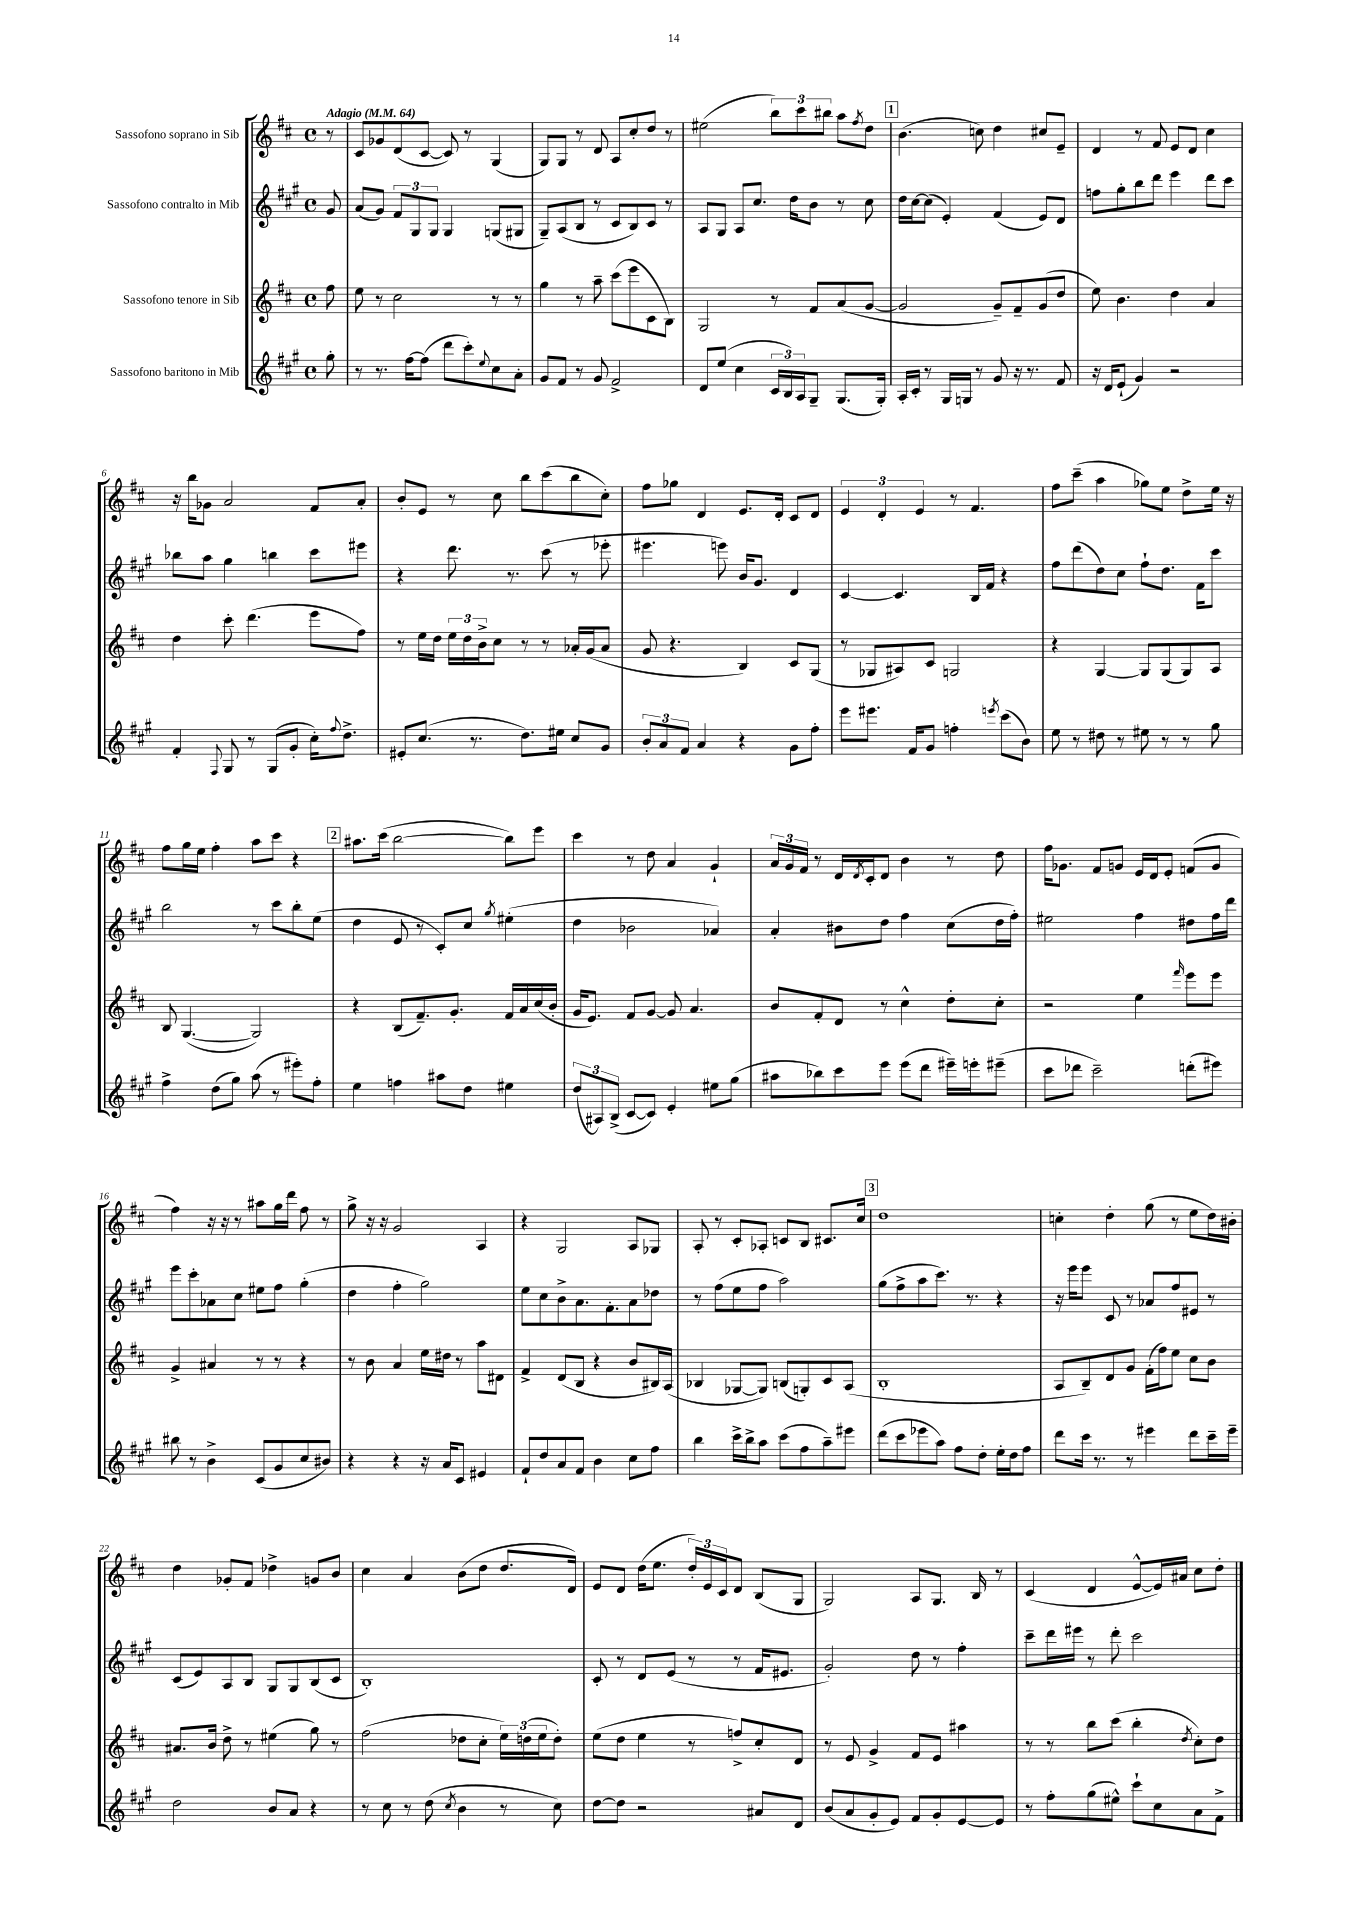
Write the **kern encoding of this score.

**kern	**kern	**kern	**kern
*staff4	*staff3	*staff2	*staff1
*clefG2	*clefG2	*clefG2	*clefG2
*k[f#c#g#]	*k[f#c#]	*k[f#c#g#]	*k[f#c#]
*M4/4	*M4/4	*M4/4	*M4/4
*met(c)	*met(c)	*met(c)	*met(c)
*MM64	*MM64	*MM64	*MM64
8gg#'	8ff#	8g#	8r
=	=	=	=
8r	8ee	(8a	8c#
8.r	8r	8g#)	8g-
.	2cc#	12f#	(8d
[16ff#	.	.	.
.	.	12G#	.
(8ff#]	.	.	[8c#
.	.	12G#	.
8ddd	.	4G#	8c#])
8ccc#')	.	.	8r
8qqee	.	.	.
8cc#	8r	(8G	(4G
8a'	8r	8G#	.
=	=	=	=
8g#	4gg	8G#~)	8G)
8f#	.	(8A	8G
8r	8r	8B	8r
8g#	8aa~	8r	8d
2f#^	(8ccc#	8c#	8A
.	8eee	8B)	8cc#'
.	8c#	8c#	8dd
.	8B)	8r	8r
=	=	=	=
8d	2G	8A	(2ee#
(8ee	.	8G#	.
4cc#	.	8A	.
.	.	8.cc#	.
24c#	8r	.	12bb)
24B)	.	.	.
.	.	16dd	.
24A	.	.	12ccc#
8G#~	8f#	8b	.
.	.	.	12bb#
(8.G#	(8a	8r	8aa
.	.	.	8qff#
.	[8g	8cc#	8dd
16G#')	.	.	.
=	=	=	=
16A'	2g]	16dd	(4.b
16c#'	.	[16cc#	.
8r	.	(8cc#]	.
16G#	.	4e')	.
16G	.	.	.
8r	.	.	8cc)
8g#	8g~)	(4f#	4dd
16r	8f#~	.	.
8.r	.	.	.
.	(8g	8e)	8cc#
8f#	8dd	8d	8e~
=	=	=	=
16r	8ee)	8ff	4d
16d	.	.	.
(8e`	4.b	8gg#'	.
4g#)	.	8bb	8r
.	.	8ddd	8f#
2r	4dd	4eee	8e
.	.	.	8d
.	4a	8ddd	4cc#
.	.	8ccc#	.
=	=	=	=
4f#'	4dd	8bb-	16r
.	.	.	16bb
.	.	8aa	8g-
8qqF#	.	.	.
8G#	8ccc#'	4gg#	2a
8r	(4.ddd	.	.
(8G#	.	4bb	.
8g#'	.	.	.
16cc#')	8eee	8ccc#	8f#
8qqff#	.	.	.
8.dd^	.	.	.
.	8ff#)	8eee#	8a'
=	=	=	=
8e#'	8r	4r	8b'
(8.cc#	16ee	.	8e
.	16dd	.	.
.	24ee	8.ddd	8r
.	24dd	.	.
8.r	.	.	.
.	24b^	.	.
.	8cc#	.	8cc#
.	.	8.r	.
8.dd)	8r	.	8bb
.	8r	(8ccc#	(8ccc#
16ee#	.	.	.
8cc#	16a-'	8r	8bb
.	(16g	.	.
8g#	8a-	8eee-'	8cc#')
=	=	=	=
12b'	8g	4.eee#	8ff#
12a	.	.	.
.	4.r	.	8gg-
12f#	.	.	.
4a	.	.	4d
.	.	8eee)	.
4r	4B)	16b	8.e
.	.	8.g#	.
.	.	.	16d'
8g#	8c#	4d	8c#
8ff#'	(8G	.	8d
=	=	=	=
8eee	8r	[4c#	6e
8.eee#	8G-	.	.
.	.	.	6d'
.	8A#)	4.c#]	.
16f#	.	.	.
.	.	.	6e
8g#	8c#	.	.
4ff'	2G	.	8r
.	.	16B	4.f#
.	.	16f#	.
8qeee	.	.	.
(8ccc#	.	4r	.
8b)	.	.	.
=	=	=	=
8ee	4r	8ff#	8ff#
8r	.	(8ddd	(8ccc#~
8dd#	[4G	8dd)	4aa
8r	.	8cc#	.
8ee#	8G]	8ff#`	8gg-)
8r	(8G	8.dd	8ee
8r	8G)	.	8dd^
.	.	16f#	.
8gg#	8A	8ccc#	16ee
.	.	.	16r
=	=	=	=
4ff#^	8B	2bb	8ff#
.	([4.G	.	16gg
.	.	.	16ee
(8dd	.	.	4ff#'
8gg#)	.	.	.
(8aa	2G])	8r	8aa
8r	.	8ccc#	8ccc#
8eee#')	.	8bb'	4r
8ff#'	.	(8ee	.
=	=	=	=
4ee	4r	4dd	8.aa#
.	.	.	(16ccc#
4ff	(8B	8e	[2bb
.	8.f#~)	8r	.
8aa#	.	8c#')	.
.	8.g'	.	.
8dd	.	8cc#	.
.	.	8qgg#	.
4ee#	16f#	(4ee#'	8bb])
.	16a	.	.
.	(16cc#	.	8eee
.	16b'	.	.
=	=	=	=
(12dd	16g	4dd	4ccc#
.	8.e)	.	.
12A#)	.	.	.
(12B^	.	.	.
[8c#	8f#	2b-	8r
8c#])	[8g	.	8dd
4e'	8g]	.	4a
.	4.a	.	.
8ee#	.	4a-)	4g`
(8gg#	.	.	.
=	=	=	=
8aa#	8b	4a'	24a
.	.	.	24g
.	.	.	24f#
8bb-)	8f#'	.	8r
8ccc#	8d	8b#	16d
.	.	.	8qd
.	.	.	16c#'
8eee	8r	8dd	8d
(8eee	4cc#^^	4ff#	4b
8ddd	.	.	.
16eee#~)	8dd'	(8cc#	8r
16eee'	.	.	.
(8eee#~	8cc#'	16dd	8dd
.	.	16ff#')	.
=	=	=	=
8ccc#	2r	2ee#	16ff#
.	.	.	8.g-
8ddd-	.	.	.
2ccc#~)	.	.	8f#
.	.	.	8g
.	4ee	4ff#	16e
.	.	.	16d
.	.	.	8e'
.	16qqfff#	.	.
(8ddd'	8eee	8dd#	(8f
8eee#)	8eee	16ff#	8g
.	.	16ddd	.
=	=	=	=
8bb#	4g^	8eee	4ff#)
8r	.	8ccc#'	.
4b^	4a#	8a-	16r
.	.	.	16r
.	.	8cc#	8r
(8c#	8r	8ee#	8aa#
8g#	8r	8ff#	16gg
.	.	.	16ddd
8cc#	4r	(4gg#'	8ff#
8b#)	.	.	8r
=	=	=	=
4r	8r	4dd	8gg^
.	8b	.	16r
.	.	.	16r
4r	4a	4ff#'	2g
16r	16ee	2gg#)	.
16a	16dd#	.	.
8c#	8r	.	.
4e#	8aa	.	4A
.	8d#	.	.
=	=	=	=
8f#`	4f#^	8ee	4r
8dd	.	8cc#	.
8a	(8d	8b^	2G
8f#	8B	8.a	.
4b	4r	.	.
.	.	8.f#'	.
8cc#	8b	8a	8A
8ff#	16B#)	8dd-	8G-
.	(16A	.	.
=	=	=	=
4bb	4B-	8r	8A'
.	.	(8ff#	8r
16ccc#^	[8G-	8ee	8c#'
16bb^	.	.	.
8aa	8G-])	8ff#	8A-'
(8ccc#	(8B	2aa)	8c
8ff#	8G')	.	8B
8aa~)	8c#	.	8.c#
8eee#	(8A	.	.
.	.	.	16cc#
=	=	=	=
(8ddd	1B'	(8gg#	1dd
8ccc#	.	8ff#^	.
8eee-	.	8aa	.
8aa)	.	8.ccc#)	.
8ff#	.	.	.
.	.	8.r	.
8dd'	.	.	.
16ee'	.	4r	.
16dd	.	.	.
8ff#	.	.	.
=	=	=	=
8ddd	8A	16r	4cc'
.	.	16eee	.
16ccc#	8B~)	8eee	.
8.r	.	.	.
.	8d	8c#	4dd'
8r	8g	8r	.
4eee#	(16f#'	8a-	(8gg
.	16ff#)	.	.
.	8ee	8ff#	8r
8ddd	8cc#	8e#	8ee
16ccc#~	8b	8r	16dd)
16eee#~	.	.	16b#'
=	=	=	=
2dd	8.a#	(8c#	4dd
.	.	8e)	.
.	16b	.	.
.	8dd^	8A	8g-'
.	8r	8B	8f#
8b	(4ee#	8G#	4dd-^
8a	.	8G#	.
4r	8gg)	(8B	8g
.	8r	8c#	8b
=	=	=	=
8r	(2ff#	1B')	4cc#
8cc#	.	.	.
8r	.	.	4a
(8dd	.	.	.
8qcc#	.	.	.
4b	8dd-	.	(8b
.	8cc#'	.	8dd
8r	24ee)	.	8.dd
.	(24dd	.	.
.	24ee	.	.
8cc#)	8dd')	.	.
.	.	.	16d)
=	=	=	=
[8dd	(8ee	8c#'	8e
8dd]	8dd	8r	8d
2r	4ee	8d	(16dd
.	.	.	8.ee
.	.	(8e	.
.	8r	8r	24dd')
.	.	.	24e
.	.	.	24c#
.	8ff^)	8r	8d
8a#	8cc#'	16f#	(8B
.	.	8.e#	.
8d	8d	.	8G
=	=	=	=
(8b	8r	2g#')	2G)
8a	8e	.	.
8g#'	4g^	.	.
8e)	.	.	.
8f#	8f#	8dd	8A
8g#'	8e	8r	8.G
[8e	4aa#	4ff#'	.
.	.	.	16B
8e]	.	.	8r
=	=	=	=
8r	8r	8ccc#~	(4c#
8ff#'	8r	16ddd	.
.	.	16eee#	.
(8gg#	8bb	8r	4d
8ee#^^)	(8ccc#	8ddd'	.
8ccc#`	4bb'	2ccc#	[8e^^
8cc#	.	.	16e])
.	.	.	16a#
.	8qdd	.	.
8a	8cc#')	.	8cc#
8f#^	8dd	.	8dd'
==	==	==	==
*-	*-	*-	*-
